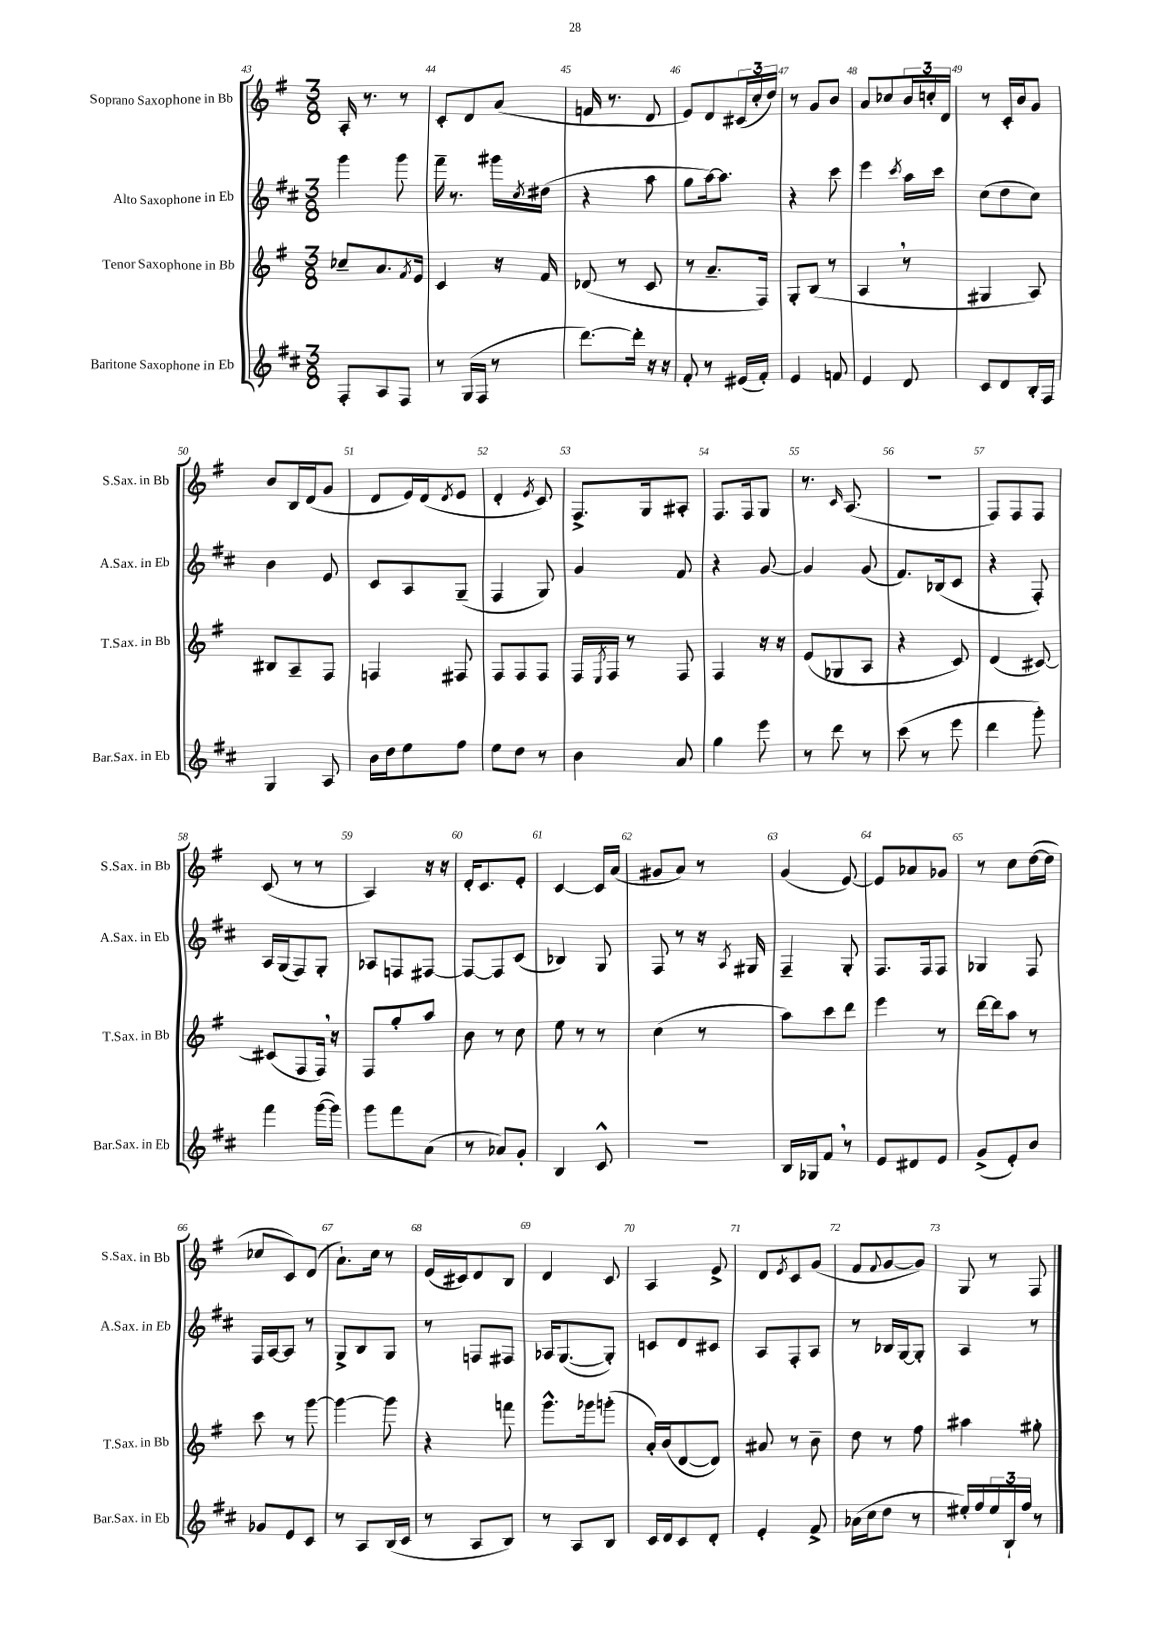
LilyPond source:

<<
\new StaffGroup <<
\new Staff = "s0" \with { instrumentName = "Soprano Saxophone in Bb" shortInstrumentName = "S.Sax. in Bb" } {
    \clef treble \key g \major \numericTimeSignature \time 3/8
    a16-. r8. r8 |
    c'8-. d'8 a'8( |
    f'16 r8. d'8 |
    e'8) d'8 \tuplet 3/2 { cis'16( c''16-. d''16) } |
    r8 g'8 b'8 |
    a'8 ces''8 \tuplet 3/2 { b'16 c''16-. d'16 } |
    r8 c'16-. b'16 g'8 |
    b'8 b16 d'16( g'8 |
    d'8 e'16) d'16( \acciaccatura { d'8 } e'8 |
    d'4-. \acciaccatura { e'8 } c'8) |
    fis8.-> g16 ais8-. |
    fis8. fis16 g8 |
    r8. \grace { c'16 } a8.( |
    R4. |
    fis8) fis8 fis8 |
    c'8( r8 r8 |
    a4) r16 r16 |
    d'16-. c'8. e'8-. |
    c'4~ c'16 a'16( |
    gis'8 a'8) r8 |
    g'4( e'8~) |
    e'8 aes'8 ges'8 |
    r8 c''8 d''16~( d''16 |
    ces''8 c'8) d'8( |
    a'8.-!) c''16 r8 |
    e'16( cis'16) d'8 b8 |
    d'4 c'8 |
    a4 e'8-> |
    d'8 \acciaccatura { e'8 } c'8 g'8( |
    fis'8 \appoggiatura { fis'8 } g'8~ g'8) |
    g8 r8 fis8 \bar "|." |
}
\new Staff = "s1" \with { instrumentName = "Alto Saxophone in Eb" shortInstrumentName = "A.Sax. in Eb" } {
    \clef treble \key d \major \numericTimeSignature \time 3/8
    g'''4 g'''8 |
    fis'''16-- r8. gis'''16 \acciaccatura { cis''8 } dis''16( |
    r4 a''8 |
    g''8 a''16~) a''8. |
    r4 cis'''8 |
    e'''4 \acciaccatura { cis'''8 } a''16 cis'''16 |
    cis''8( d''8 cis''8) |
    b'4 e'8 |
    cis'8 a8 g8--( |
    fis4 g8) |
    g'4 fis'8 |
    r4 g'8~ |
    g'4 g'8( |
    fis'8.) bes16( cis'8 |
    r4 fis8-.) |
    a16 g16( fis8) g8-. |
    aes8 f8 fis8~ |
    fis8~ fis8 cis'8( |
    bes4) g8 |
    fis8 r8 r16 \acciaccatura { a8 } gis16 |
    fis4-- g8-. |
    fis8. fis16 fis8 |
    ges4 fis8 |
    fis16 a16~ a8 r8 |
    g8-> b8 g8 |
    r8 f8 fis8 |
    aes16 g8.~( g8-.) |
    c'8 d'8 cis'8 |
    a8 fis8-. a8 |
    r8 bes16 g16~ g8-. |
    a4 r8 \bar "|." |
}
\new Staff = "s2" \with { instrumentName = "Tenor Saxophone in Bb" shortInstrumentName = "T.Sax. in Bb" } {
    \clef treble \key g \major \numericTimeSignature \time 3/8
    ces''8-- a'8. \acciaccatura { fis'8 } e'16 |
    c'4 r16 fis'16 |
    des'8( r8 c'8 |
    r8 a'8.-- fis16) |
    g8-. b8( r8 |
    a4 \breathe r8 |
    gis4 a8) |
    bis8 a8-- fis8 |
    f4 fis8 |
    fis8 fis8 fis8 |
    fis16 \acciaccatura { e8 } fis16 r8 fis8 |
    fis4 r16 r16 |
    e'8( ges8 a8 |
    r4 c'8) |
    d'4( cis'8~) |
    cis'8( fis8 fis16) \breathe r16 |
    fis8 g''8-. a''8 |
    b'8 r8 c''8 |
    e''8 r8 r8 |
    c''4( r8 |
    a''8) c'''8 d'''8 |
    e'''4 r8 |
    d'''16~ d'''16 a''8 r8 |
    c'''8 r8 g'''8~ |
    g'''4~ g'''8 |
    r4 f'''8 |
    g'''8.-^ ges'''16 g'''8-.( |
    a'16-.) b'16( d'8~ d'8) |
    ais'8 r8 b'8-- |
    d''8 r8 fis''8 |
    ais''4 gis''8-. \bar "|." |
}
\new Staff = "s3" \with { instrumentName = "Baritone Saxophone in Eb" shortInstrumentName = "Bar.Sax. in Eb" } {
    \clef treble \key d \major \numericTimeSignature \time 3/8
    fis8-. a8 fis8 |
    r8 g16( fis16 r8 |
    d'''8.~) d'''16-. r16 r16 |
    fis'8-. r8 eis'16( fis'16-.) |
    e'4 f'8 |
    e'4 d'8 |
    cis'8 d'8 b16-. fis16 |
    g4 a8 |
    b'16 d''16 e''8 fis''8 |
    e''8 d''8 r8 |
    b'4 a'8 |
    g''4 e'''8 |
    r8 d'''8 r8 |
    cis'''8( r8 e'''8 |
    d'''4 g'''8-.) |
    fis'''4 g'''16~( g'''16) |
    g'''8 fis'''8 a'8( |
    r8 aes'8) g'8-. |
    b4 cis'8-^ |
    R4. |
    b16 ges16 fis'8 \breathe r8 |
    e'8 dis'8 e'8 |
    g'8->( e'8-.) b'8 |
    ges'8 e'8 cis'8 |
    r8 a8 b16( cis'16 |
    r8 a8 b8) |
    r8 a8 b8 |
    cis'16 d'16 cis'8 d'8-. |
    e'4-. fis'8-> |
    aes'16( cis''16 d''8 r8 |
    eis''16-.) fis''16 \tuplet 3/2 { eis''16 b16-! fis''16 } r8 \bar "|." |
}
>>
>>
\layout { \context { \Score currentBarNumber = #43 \override BarNumber.break-visibility = ##(#f #t #t) barNumberVisibility = #all-bar-numbers-visible } }
